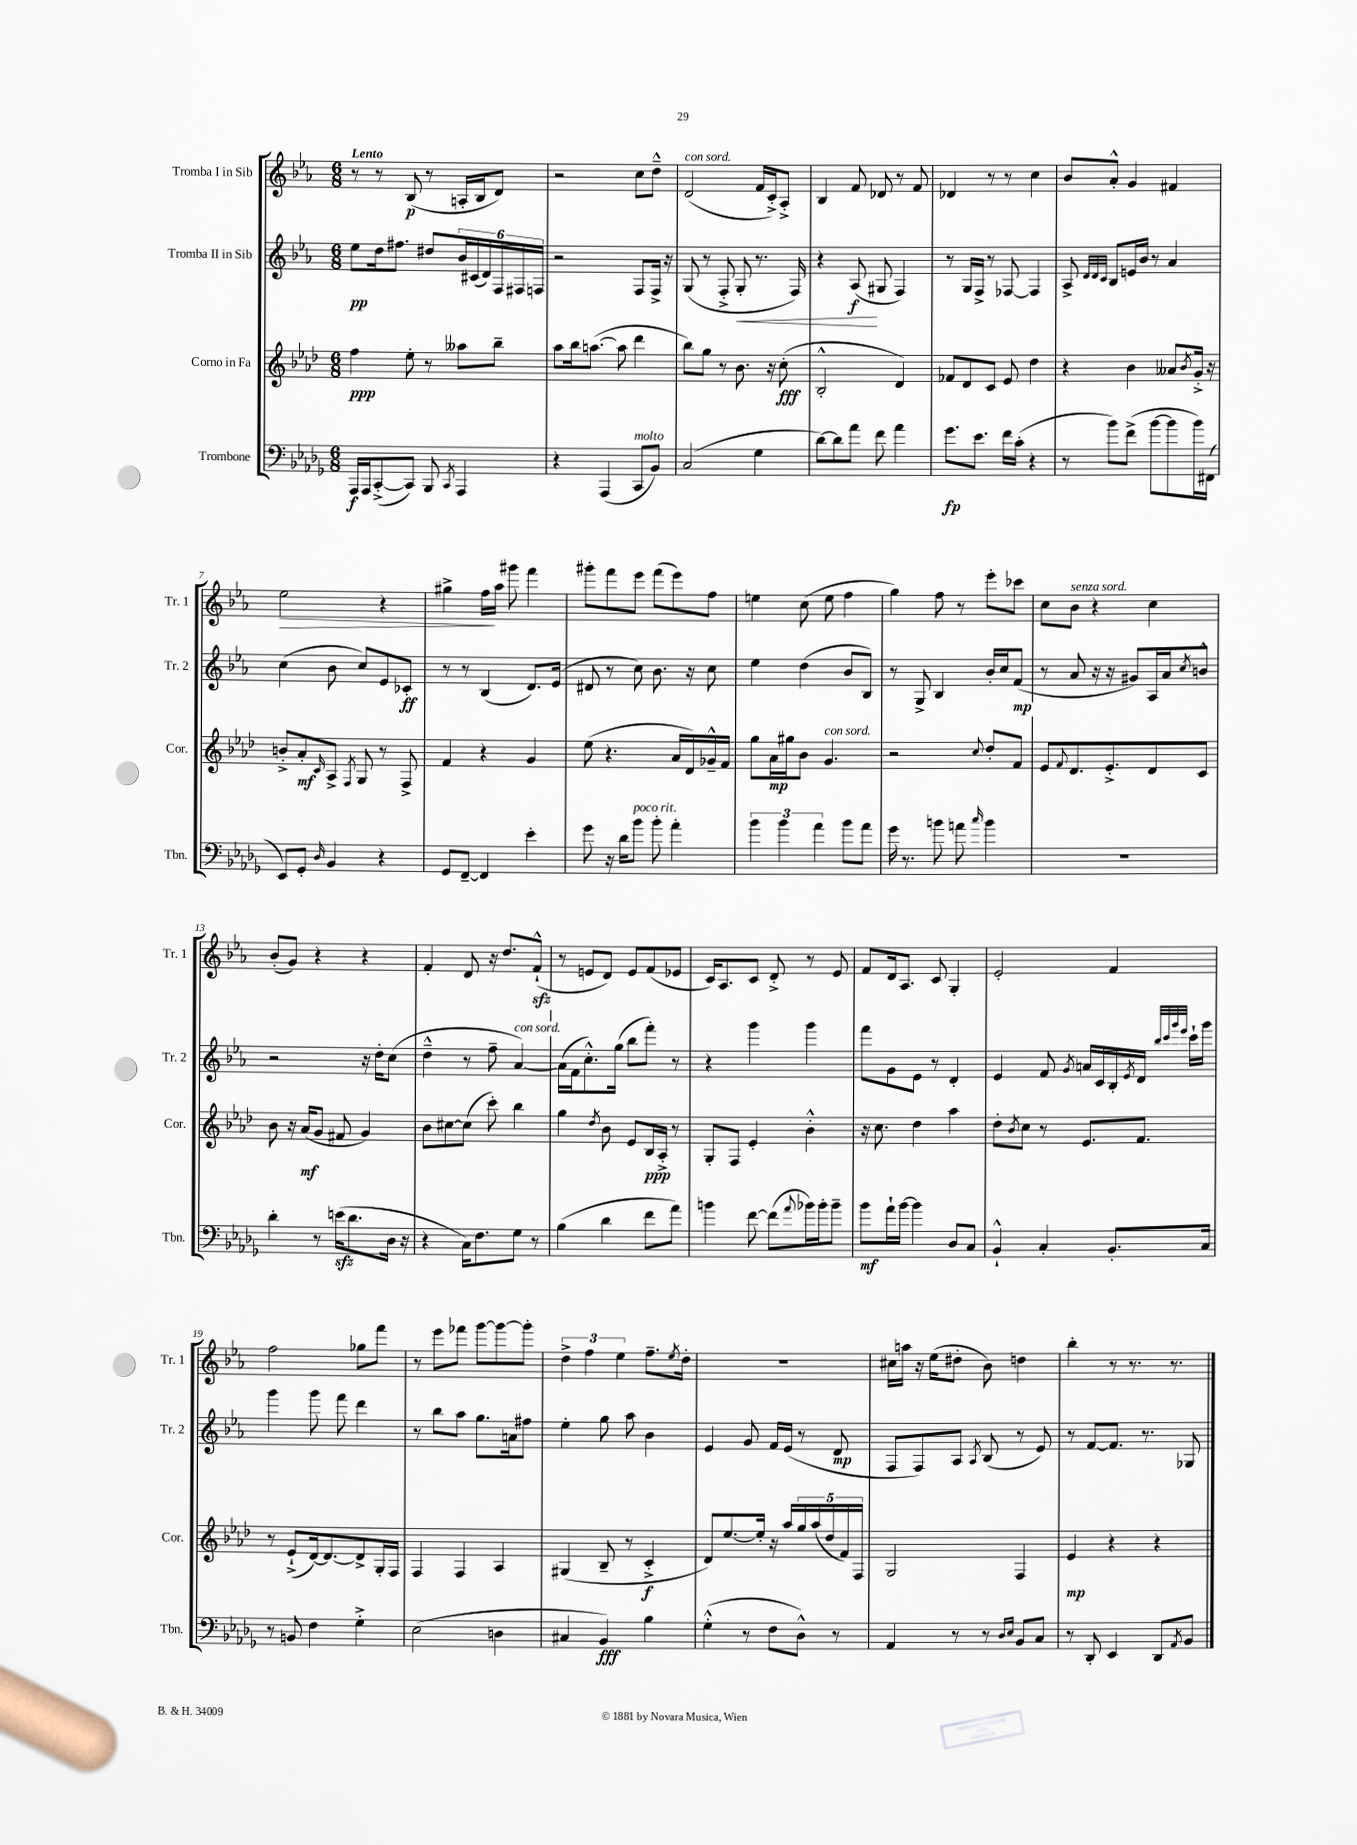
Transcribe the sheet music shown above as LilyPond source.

<<
\new StaffGroup <<
\new Staff = "s0" \with { instrumentName = "Tromba I in Sib" shortInstrumentName = "Tr. 1" } {
    \clef treble \key ees \major \numericTimeSignature \time 6/8 \tempo "Lento"
    r8 r8 bes8\p( r8 a16-. bes16 d'8) |
    r2 c''8 d''8---^ |
    d'2^\markup { \italic "con sord." }( f'16 c'16-.->) aes8-.-> |
    bes4 f'8 des'8 r8 f'8 |
    des'4 r8 r8 c''4 |
    bes'8 aes'8-.-^ g'4 fis'4 |
    ees''2\> r4 |
    gis''4-> f''16\! aes''16 gis'''8 f'''4 |
    gis'''8-. f'''8 ees'''8 f'''8( ees'''8) f''8 |
    e''4 c''8( e''8 f''4 |
    g''4) f''8 r8 ees'''8-. ces'''8 |
    c''8 bes'8^\markup { \italic "senza sord." } r4 c''4 |
    bes'8-.( g'8) r4 r4 |
    f'4-. d'8 r16 d''8. f'8-!-^\sfz( |
    r8 e'8 d'8) e'8 f'8( ees'8 |
    c'16) aes8. c'8 d'8-.-> r8 ees'8 |
    f'8 d'16 aes8. c'8 g4-. |
    ees'2-. f'4 |
    f''2 ges''8 f'''8 |
    r8 ees'''8 fes'''8 g'''8~ g'''8~ g'''8-. |
    \tuplet 3/2 { d''4-> f''4 ees''4 } f''8.-- \acciaccatura { ees''8 } d''16-. |
    R2. |
    cis''16 a''16 r16 ees''16( dis''8-. bes'8) d''4 |
    bes''4-. r8 r8. r8. \bar "|." |
}
\new Staff = "s1" \with { instrumentName = "Tromba II in Sib" shortInstrumentName = "Tr. 2" } {
    \clef treble \key ees \major \numericTimeSignature \time 6/8
    ees''8\pp d''16 fis''8. dis''8 \tuplet 6/4 { bes'16 cis'16( d'16) f16 fis16 f16 } |
    r2 f8 f16-> r16 |
    g8( r8 f8-.-> g8-.\< r8. f16) |
    r4 aes8\f\!( gis8 f4) |
    r8 g16 f16-> r8 fes8~ fes4 |
    aes8-> \grace { d'32 d'32 c'32 } bes8 e'16 bes'16 r8 aes'4 |
    c''4( bes'8 c''8) ees'8 ces'8-.\ff |
    r8 r8 bes4( d'8.) ees'16( |
    dis'8 r8 c''8) bes'8. r16 c''8 |
    ees''4 d''4( bes'8 bes8) |
    r8 g8-> bes4 bes'16-. c''16 f'8\mp( |
    r8 aes'8 r16 r16 gis'8) aes16 aes'16 \acciaccatura { c''8 } b'8-^ |
    r2 r16 d''16-. c''8( |
    d''4---^ r8 f''8-- aes'4~^\markup { \italic "con sord." }) |
    aes'16( f'16 c''8.-.-^) g''16( bes''8 f'''8-.) r8 |
    r4 g'''4 g'''4 |
    f'''8 g'8 ees'8 r8 d'4-. |
    ees'4 f'8 \acciaccatura { g'8 } a'16 c'16 bes16-. \acciaccatura { ees'8 } d'16 \grace { bes''32 c'''32 g'''32 ees'''32 } c'''16-! g'''16 |
    g'''4 g'''8 f'''8 d'''4 |
    r8 bes''8 aes''8 g''8. a'16 fis''8 |
    ees''4-. g''8 aes''8 bes'4 |
    ees'4 g'8 f'16 ees'16( r8 d'8\mp |
    f8 f8) aes8 \acciaccatura { aes8 } bes8( r8 ees'8) |
    r8 f'8~ f'8. r8. ges8 \bar "|." |
}
\new Staff = "s2" \with { instrumentName = "Corno in Fa" shortInstrumentName = "Cor." } {
    \clef treble \key aes \major \numericTimeSignature \time 6/8
    f''4\ppp ees''8-. r8 aeses''8 bes''8-- |
    aes''8 bes''16 a''8.~( a''8 des'''4 |
    bes''8) g''8 r8 bes'8. r16 c''8-.\fff( |
    bes2-.-^ des'4) |
    fes'8 des'8 c'8 ees'8 des''4 |
    r4 bes'4 aeses'8 \acciaccatura { bes'8 } g'16-.-> r16 |
    b'8-.-> aes'8-.\mf \grace { c'16 } aes8-> \acciaccatura { f8 } g8 r8 f8-> |
    f'4 r4 g'4 |
    ees''8( r4. aes'16 des'16) ges'16---^ f'16 |
    g''8 aes'16\mp gis''16 bes'8 g'4.^\markup { \italic "con sord." } |
    r2 \appoggiatura { c''8 } des''8-. f'8 |
    ees'8 \appoggiatura { f'8 } des'8. ees'8.-.-> des'8 c'8 |
    bes'8 r16 aes'16\mf( g'8 fis'8 g'4) |
    bes'8 cis''8~ cis''8( c'''8-.) bes''4 |
    g''4 \acciaccatura { des''8 } bes'8 ees'8 bes16\ppp aes16-.-> r8 |
    g8-. f8 ees'4-. bes'4-.-^ |
    r16 c''8. des''4 aes''4 |
    des''8-. \acciaccatura { bes'8 } c''8 r8 ees'8. f'8. |
    r8 ees'8-!->( des'16~) des'8.~ des'8-> g16-. f16 |
    f4 f4 aes4 |
    gis4( bes8-- r8 c'4-.->\f |
    des'8) ees''8.~ ees''16-. r16 aes''16 \tuplet 5/4 { g''16 aes''16( des''16 f'16) f16 } |
    g2 f4 |
    ees'4\mp r4 r4 \bar "|." |
}
\new Staff = "s3" \with { instrumentName = "Trombone" shortInstrumentName = "Tbn." } {
    \clef bass \key des \major \numericTimeSignature \time 6/8
    aes,,16\f aes,,16 c,8~-.->( c,8) bes,,8 \acciaccatura { c,8 } aes,,4 |
    r4 aes,,4( c,8^\markup { \italic "molto" } bes,8) |
    c2( ges4 |
    des'8~) des'8 aes'8 f'8 aes'4 |
    ges'8.\fp ees'8. f'16 c'16-.( r4 |
    r8 bes'8) f'8->( bes'8~ bes'8 bes'16) fis,16( |
    ees,8) ges,8-. \grace { des16 } bes,4 r4 |
    ges,8 f,8~-- f,4 ees'4-. |
    ges'8 r16 des'16 bes'8^\markup { \italic "poco rit." } bes'8-. aes'4-. |
    \tuplet 3/2 { bes'4 bes'4 aes'4 } bes'8 aes'8 |
    ges'16 r8. b'8 a'8 \grace { c''16 } b'4 |
    R2. |
    des'4-. r8 e'16\sfz( des'8. des16 r16 |
    r4 c16) f8. ges8 r8 |
    bes4( des'4 f'8 aes'8) |
    b'4 f'8~ f'8( \appoggiatura { aes'8 } bes'16) bes'16-. bes'8-- |
    bes'8\mf aes'16-! bes'16~ bes'4 des8 c8 |
    bes,4-!-^ c4-. bes,8.-. c16 |
    r8 b,8 f4 ges4-.-> |
    ees2( d4 |
    cis4 bes,4\fff) bes4 |
    ges4-.-^( r8 f8 des8-^) r8 |
    aes,4 r8 r8 \grace { des16 ees16 } bes,8 c8 |
    r8 des,8-. ees,4 des,8 \acciaccatura { aes,8 } bes,8 \bar "|." |
}
>>
>>
